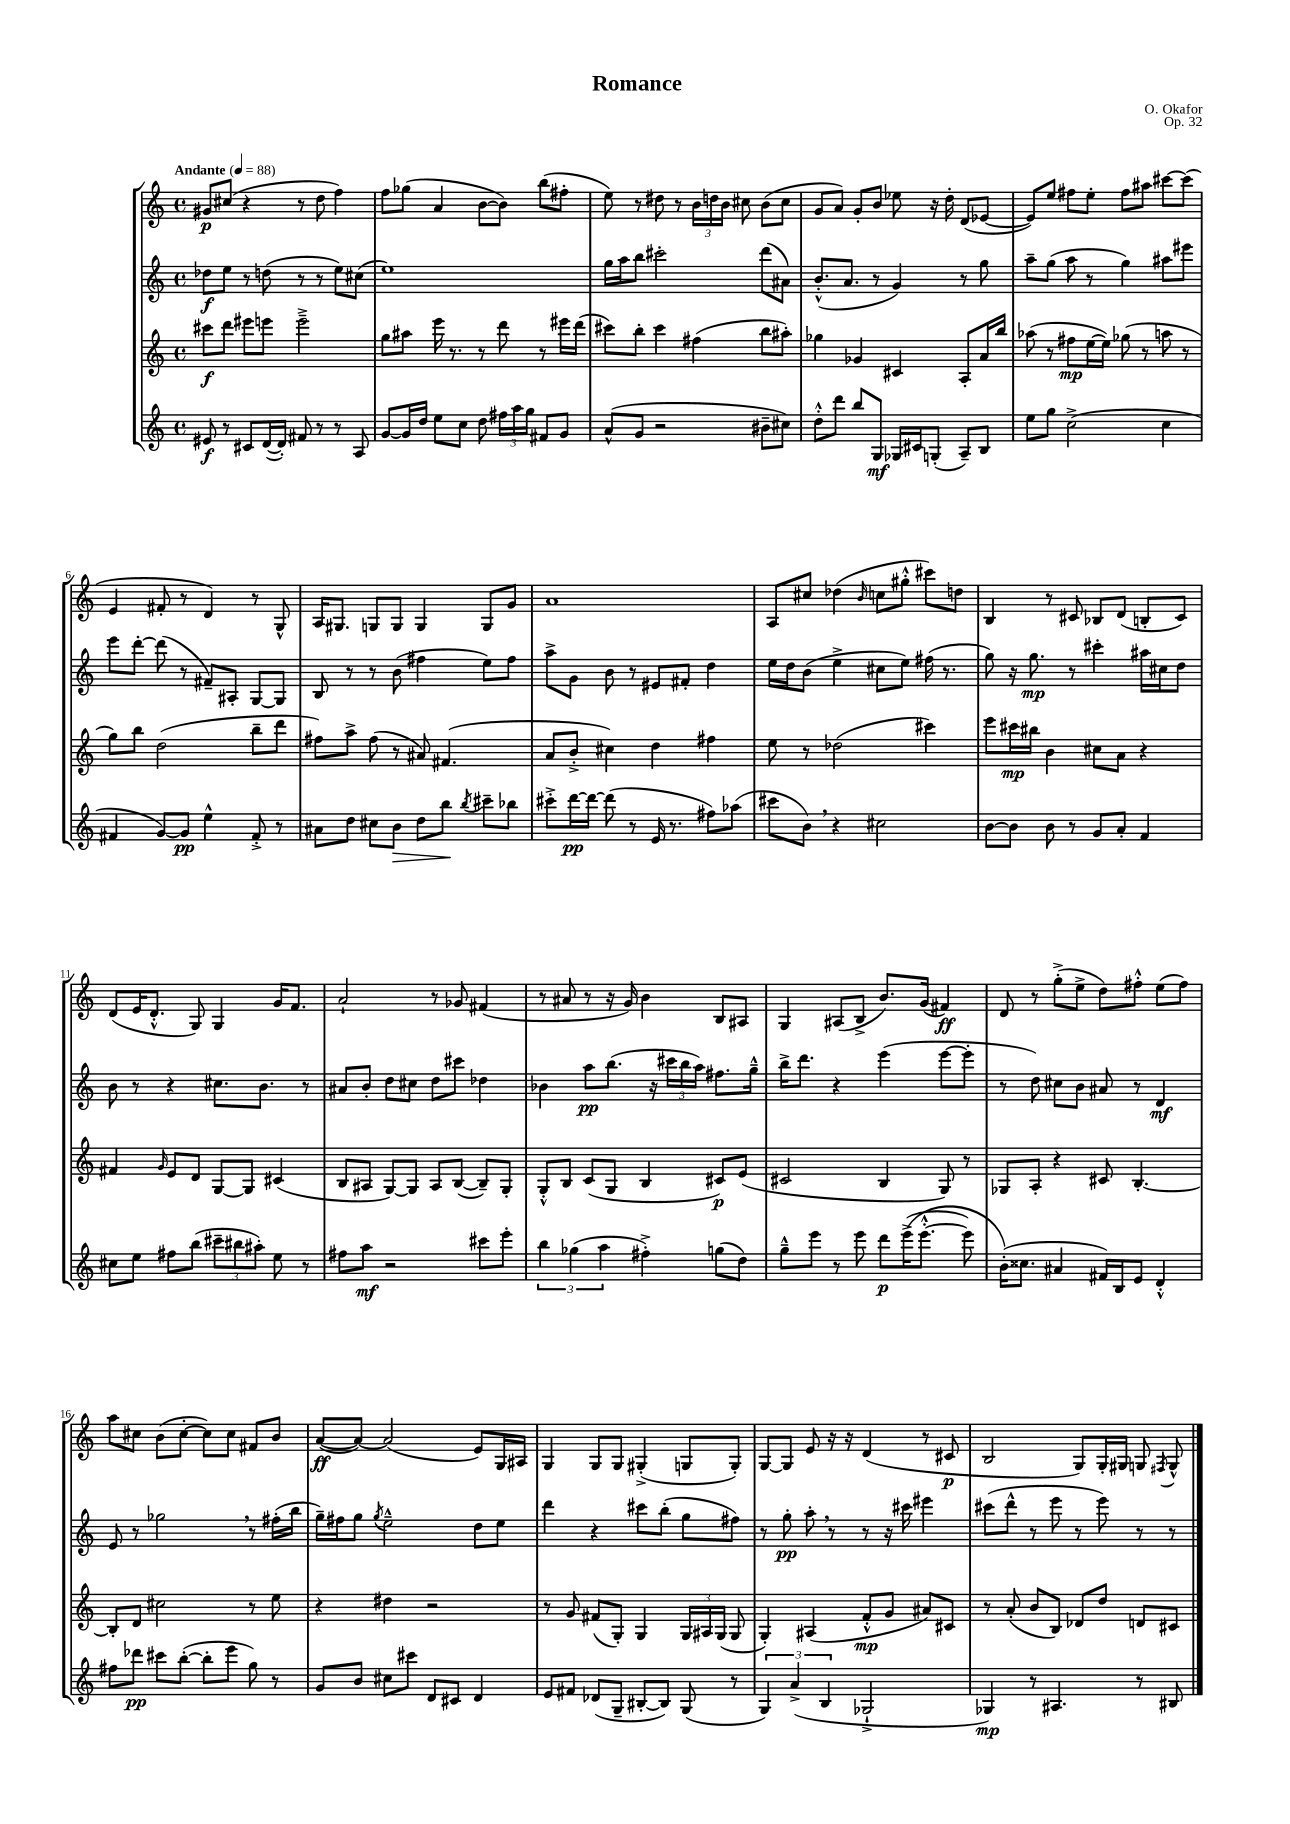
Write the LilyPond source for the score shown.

\header { title = "Romance" composer = "O. Okafor" opus = "Op. 32" }
<<
\new StaffGroup <<
\new Staff = "s0" {
    \clef treble \key c \major \defaultTimeSignature \time 4/4 \tempo "Andante" 4 = 88
    \autoBeamOff gis'8[\p cis''8]( r4 r8 d''8 f''4) |
    f''8[ ges''8]( a'4 b'8[~ b'8]) b''8[( fis''8]-. |
    e''8) r8 dis''8 r8 \tuplet 3/2 { b'16[ d''16 b'16] } cis''8 b'8[( cis''8] |
    g'8[ a'8]) g'8[-. b'8] ees''8 r16 d''16-. d'8[( ees'8]~ |
    ees'8[) e''8] fis''8[ e''8]-. fis''8[ ais''8] cis'''8[~ cis'''8]( |
    e'4 fis'8-. r8 d'4) r8 g8-^ |
    a16[ gis8.] g8[ g8] g4 g8[ g'8] |
    a'1 |
    a8[ cis''8] des''4( \grace { b'16 } c''8[ gis''8]-.-^ cis'''8[) d''8] |
    b4 r8 cis'8 bes8[ d'8]( b8[-. cis'8]) |
    d'8[( e'16 d'8.]-.-^ g8) g4 g'16[ f'8.] |
    a'2-! r8 ges'8 fis'4( |
    r8 ais'8 r8 r16 g'16) b'4 b8[ ais8] |
    g4 ais8[( b8]-> b'8.[) g'16]( fis'4\ff) |
    d'8 r8 g''8[-.->( e''8]-> d''8[) fis''8]-.-^ e''8[( fis''8]) |
    a''8[ cis''8] b'8[( cis''8]~-. cis''8[) cis''8] fis'8[ b'8] |
    a'8[~\ff( a'8]~) a'2( e'8[) g16 ais16] |
    g4 g8[ g8] gis4-.->( g8[ g8]-.) |
    g8[~ g8] e'8 r16 r16 d'4( r8 cis'8\p |
    b2 g8[) g16-. gis16] g8 \acciaccatura { fis8 } g8-^ \bar "|." |
}
\new Staff = "s1" {
    \clef treble \key c \major \defaultTimeSignature \time 4/4
    \autoBeamOff des''8[\f e''8] r8 d''8( r8 r8 e''8[) cis''8]( |
    e''1) |
    g''16[ a''16 b''8] cis'''2-. d'''8[( ais'8]) |
    b'8.[-.-^( a'8.] r8 g'4) r8 g''8 |
    a''8[-- g''8]( a''8 r8 g''4) ais''8[ eis'''8] |
    e'''8[ d'''8]~-. d'''8( r8 fis'8[--) ais8]-. g8[~ g8] |
    b8 r8 r8 b'8( fis''4 e''8[) fis''8] |
    a''8[-> g'8] b'8 r8 eis'8[ fis'8]-. d''4 |
    e''16[ d''16 b'8]( e''4-> cis''8[ e''8]) fis''16( r8. |
    g''8) r16 g''8.\mp r8 cis'''4-. ais''16[ cis''16 d''8] |
    b'8 r8 r4 cis''8.[ b'8.] r8 |
    ais'8[ b'8]-. d''8[ cis''8] d''8[ cis'''8] des''4 |
    bes'4 a''8[\pp b''8.]( r16 \tuplet 3/2 { cis'''16[ b''16 a''16]) } fis''8.[ g''16]---^ |
    b''16[-> d'''8.] r4 e'''4( e'''8[~ e'''8]-. |
    r8 d''8) cis''8[ b'8] ais'8 r8 d'4\mf |
    e'8 r8 ges''2 \breathe r8 fis''16[-.( b''16] |
    g''16[--) fis''16 g''8] \acciaccatura { g''8 } e''2---^ d''8[ e''8] |
    d'''4 r4 cis'''8[ b''8]-.( g''8[ fis''8]) |
    r8 g''8-.\pp a''8-. \breathe r8 r8 r16 cis'''16 eis'''4 |
    cis'''8[( d'''8]-^ r8 e'''8 r8 e'''8) r8 r8 \bar "|." |
}
\new Staff = "s2" {
    \clef treble \key c \major \defaultTimeSignature \time 4/4
    \autoBeamOff cis'''8[\f d'''8] eis'''8[ e'''8] e'''2---> |
    g''8[ ais''8] e'''16 r8. r8 d'''8 r8 eis'''16[ d'''16]( |
    cis'''8[) b''8]-. cis'''4 fis''4( b''8[ ais''8]-.) |
    ges''4 ges'4 cis'4 a8[-. a'16 b''16] |
    aes''8( r8 fis''8[\mp e''16~ e''16]) ges''8( r8 a''8 r8 |
    g''8[) b''8] d''2( b''8[-- d'''8] |
    fis''8[) a''8]-> fis''8( r8 ais'8) fis'4.( |
    a'8[ b'8]-.-> cis''4) d''4 fis''4 |
    e''8 r8 des''2( cis'''4) |
    e'''8[ cis'''16\mp bis''16] b'4 cis''8[ a'8] r4 |
    fis'4 \grace { g'16 } e'8[ d'8] g8[~ g8] cis'4( |
    b8[ ais8] g8[~) g8] ais8[ b8]~( b8[--) g8]-. |
    g8[-.-^ b8] c'8[( g8] b4 cis'8[\p) e'8]( |
    cis'2 b4 g8) r8 |
    ges8[ a8]-. r4 cis'8 b4.~-. |
    b8[-. d'8] cis''2 r8 e''8 |
    r4 dis''4 r2 |
    r8 g'8 fis'8[( g8]-.) g4 \tuplet 3/2 { g16[ ais16 g16]( } g8 |
    g4-.) ais4( f'8[-.-^\mp g'8] ais'8[) cis'8] |
    r8 a'8-.( b'8[ b8]) des'8[ d''8] d'8[ cis'8] \bar "|." |
}
\new Staff = "s3" {
    \clef treble \key c \major \defaultTimeSignature \time 4/4
    \autoBeamOff eis'8\f r8 cis'8[ d'16~( d'16]-.) fis'8 r8 r8 a8 |
    g'8[~ g'16 d''16] e''8[ c''8] d''8 \tuplet 3/2 { fis''16[ a''16 g''16] } fis'8[ g'8] |
    a'8[-^( g'8] r2 bis'8[-- cis''8]) |
    d''8[-.-^ d'''8] b''8[ g8]\mf ges16[ cis'16 g8]-.( a8[--) b8] |
    e''8[ g''8] c''2->( c''4 |
    fis'4 g'8[~) g'8]\pp e''4-^ fis'8-.-> r8 |
    ais'8[ d''8] cis''8[ b'8]\> d''8[ b''8]\! \acciaccatura { b''8 } cis'''8[-- bes''8] |
    cis'''8[-.-> d'''16~\pp d'''16]~ d'''8( r8 e'16 r8. fis''8[) aes''8]( |
    cis'''8[ b'8]) \breathe r4 cis''2 |
    b'8[~ b'8] b'8 r8 g'8[ a'8]-. f'4 |
    cis''8[ e''8] fis''8[ b''8]( \tuplet 3/2 { cis'''8[-- bis''8 ais''8]-.) } e''8 r8 |
    fis''8[ a''8]\mf r2 cis'''8[ e'''8]-. |
    \tuplet 3/2 { b''4 ges''4( a''4 } fis''4-.->) g''8[( d''8]) |
    g''8[---^ e'''8] r8 e'''8 d'''8[\p e'''16->(\( e'''8.]~-.-^ e'''8) |
    b'16[-.(\) cisis''8.] ais'4 fis'16[) b16 e'8] d'4-.-^ |
    fis''8[ des'''8]\pp cis'''8[ b''8]~-.( b''8[-. e'''8] g''8) r8 |
    g'8[ b'8] cis''8[ cis'''8] d'8[ cis'8] d'4 |
    e'8[ fis'8] des'8[( g8]-- bis8[~-. bis8]) g8( r8 |
    \tuplet 3/2 { g4) a'4->( b4 } ges2-!-> |
    ges4\mp) r8 ais4. r8 bis8 \bar "|." |
}
>>
>>
